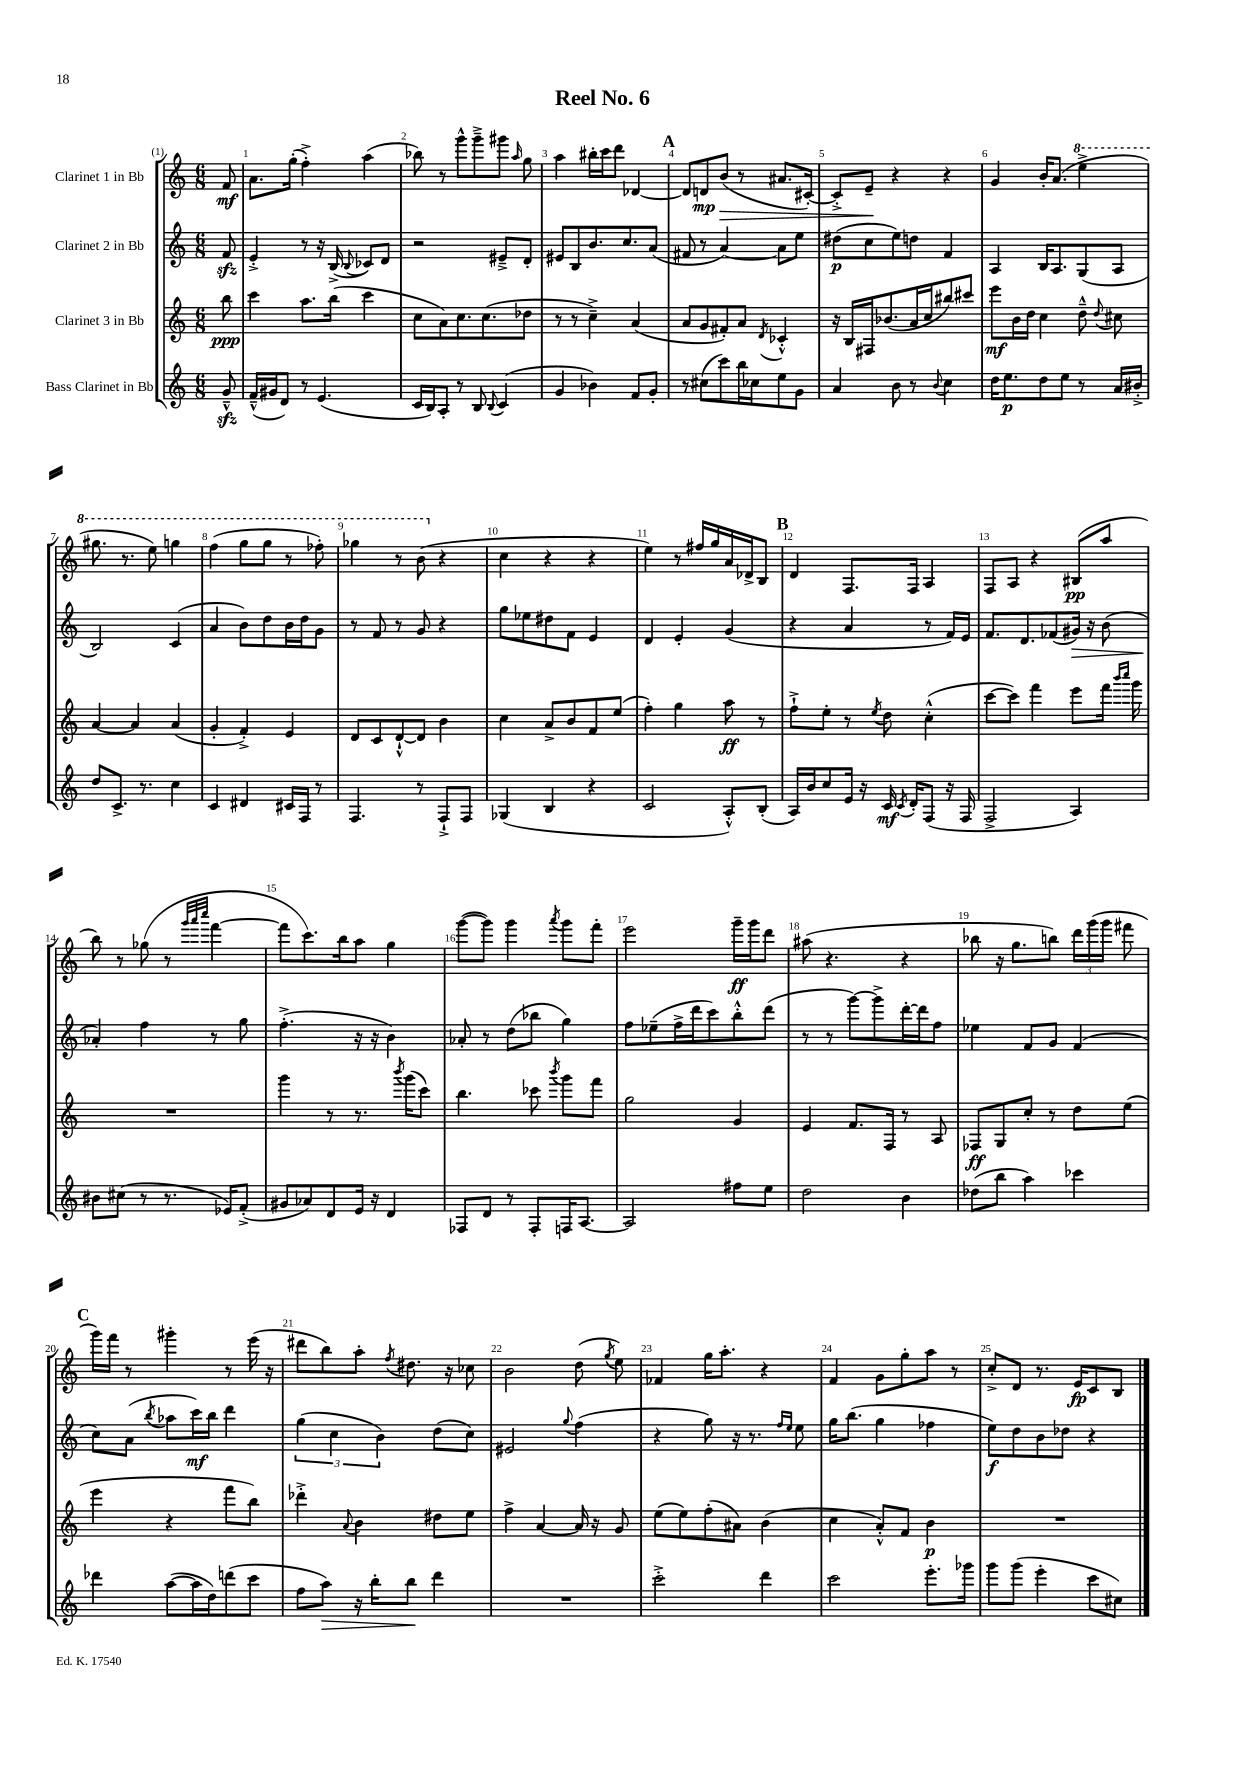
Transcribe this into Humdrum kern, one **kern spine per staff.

**kern	**dynam	**kern	**dynam	**kern	**dynam	**kern	**dynam
*part4	*part4	*part3	*part3	*part2	*part2	*part1	*part1
*staff4	*staff4	*staff3	*staff3	*staff2	*staff2	*staff1	*staff1
*I"Bass Clarinet in Bb	*	*I"Clarinet 3 in Bb	*	*I"Clarinet 2 in Bb	*	*I"Clarinet 1 in Bb	*
*clefG2	*	*clefG2	*	*clefG2	*	*clefG2	*
*k[]	*	*k[]	*	*k[]	*	*k[]	*
*M6/8	*	*M6/8	*	*M6/8	*	*M6/8	*
=	=	=	=	=	=	=	=
8gzz~^^/	.	8bb\	ppp	8fzz/	.	8f/	mf
=1	=1	=1	=1	=1	=1	=1	=1
(16f~^^/LL	.	4ccc\	.	4e'^/	.	8.a\L	.
16g#X/J	.	.	.	.	.	.	.
8d/J)	.	.	.	.	.	.	.
.	.	.	.	.	.	(16gg'\Jk	.
8r	.	8.aa\L	.	8r	.	4ff'^\)	.
(4.e/	.	.	.	16r	.	.	.
.	.	(16bb\Jk	.	(16B^/	.	.	.
.	.	.	.	8qqB/	.	.	.
.	.	4ccc\	.	8c-X/L)	.	(4aa\	.
.	.	.	.	8d/J	.	.	.
=2	=2	=2	=2	=2	=2	=2	=2
16c/LL	.	8cc\L	.	2r	.	8bb-X\)	.
16B/J)	.	.	.	.	.	.	.
8A'/J	.	8a\)	.	.	.	8r	.
8r	.	8.cc\	.	.	.	8ggg^^\L	.
8B/	.	.	.	.	.	8ggg~^\	.
.	.	(8.cc\	.	.	.	.	.
8qqB/	.	.	.	.	.	.	.
(4c/	.	.	.	8e#X~^/L	.	8ggg#X\J	.
.	.	.	.	.	.	16qqaa/	.
.	.	8dd-X\J	.	8d'/J	.	8gg\	.
=3	=3	=3	=3	=3	=3	=3	=3
4g/	.	8r	.	8e#X/L	.	4aa\	.
.	.	8r	.	8B/	.	.	.
4b-X\)	.	4cc~^\)	.	8.b/	.	16bb#X'\LL	.
.	.	.	.	.	.	16ccc\J	.
.	.	.	.	.	.	8ddd\J	.
.	.	.	.	8.cc/	.	.	.
8f/L	.	(4a/	.	.	.	[4d-X/	.
8g'/J	.	.	.	(8a/J	.	.	.
!!LO:REH:place=s1:t=A
=4	=4	=4	=4	=4	=4	=4	=4
8r	.	8a/L	.	8f#X/	.	8d-/L]	.
(8cc#X\L	.	8g/	.	8r	.	8dn/	mp
!	!	!	!	!	!	!	!LO:HP:b
8ccc\)	.	8f#X'/)	.	[4a/)	.	(8b/J	>
16bb\L	.	8a/J	.	.	.	8r	.
16cc-X\J	.	.	.	.	.	.	.
.	.	8qd/	.	.	.	.	.
8ee\	.	4c-X'^^/	.	8a\L]	.	8.a#X/L	.
8g\J	.	.	.	8ee\J	.	.	.
.	.	.	.	.	.	[16c#X'/Jk)	.
=5	=5	=5	=5	=5	=5	=5	=5
4a/	.	16r	.	(8dd#X\L	p	8c#'^/L]	.
.	.	16B/LL	.	.	.	.	.
.	.	16F#X/J	.	8cc\	.	8e~/J	.
.	.	(8.b-X/	.	.	.	.	.
8b\	.	.	.	8ee\)	.	4r	]
8r	.	16a/L	.	8ddn\J	.	.	.
.	.	16cc/J	.	.	.	.	.
8qqb/	.	.	.	.	.	.	.
4cc\	.	8bb#X/)	.	4f/	.	4r	.
.	.	8ccc#X/J	.	.	.	.	.
=6	=6	=6	=6	=6	=6	=6	=6
16dd\KL	.	8eee\L	mf	4A/	.	4g/	.
8.ee\	p	.	.	.	.	.	.
.	.	16b\L	.	.	.	.	.
.	.	16dd\JJ	.	.	.	.	.
8dd\	.	4cc\	.	16B/KL	.	16b'/KL	.
.	.	.	.	8.A/	.	(8.a/J	.
8ee\J	.	.	.	.	.	.	.
*	*	*	*	*	*	*8va	*
8r	.	8dd~^^\	.	(8G/	.	4eee^\	.
.	.	8qqdd/	.	.	.	.	.
16a/LL	.	8cc#X\	.	8A/J	.	.	.
16b#X'^/JJ	.	.	.	.	.	.	.
!!LO:LB:g=z
=7	=7	=7	=7	=7	=7	=7	=7
8dd/L	.	[4a/	.	2B/)	.	8.ggg#X\	.
8.c^/J	.	.	.	.	.	.	.
.	.	.	.	.	.	8.r	.
.	.	4a/]	.	.	.	.	.
8.r	.	.	.	.	.	.	.
.	.	.	.	.	.	8eee\)	.
4cc\	.	(4a/	.	(4c/	.	4gggn\	.
=8	=8	=8	=8	=8	=8	=8	=8
4c/	.	4g'/	.	4a/	.	(4fff\	.
4d#X/	.	4f'^/)	.	8b\L)	.	8ggg\L	.
.	.	.	.	8dd\	.	8ggg\J	.
16c#X/LL	.	4e/	.	16b\L	.	8r	.
16F/JJ	.	.	.	16dd\J	.	.	.
8r	.	.	.	8g\J	.	8fff-X'\)	.
=9	=9	=9	=9	=9	=9	=9	=9
4.F/	.	8d/L	.	8r	.	4ggg-X\	.
.	.	8c/	.	8f/	.	.	.
.	.	[8d`^^/	.	8r	.	8r	.
8r	.	8d/J]	.	8g/	.	(8bb\	.
*	*	*	*	*	*	*X8va	*
8F`^/L	.	4b\	.	4r	.	4r	.
8F/J	.	.	.	.	.	.	.
=10	=10	=10	=10	=10	=10	=10	=10
(4G-X/	.	4cc\	.	8gg\L	.	4cc\	.
.	.	.	.	8ee-X\	.	.	.
4B/	.	8a^/L	.	8dd#X\	.	4r	.
.	.	8b/	.	8f\J	.	.	.
4r	.	8f/	.	4e/	.	4r	.
.	.	(8ee/J	.	.	.	.	.
=11	=11	=11	=11	=11	=11	=11	=11
2c/	.	4ff'\)	.	4d/	.	4ee\)	.
.	.	4gg\	.	4e'/	.	8r	.
.	.	.	.	.	.	16ff#X/LL	.
.	.	.	.	.	.	16gg/	.
8A'^^/L)	.	8aa\	ff	(4g/	.	16a/	.
.	.	.	.	.	.	16d-X^/J	.
(8B'/J	.	8r	.	.	.	8B/J	.
!!LO:REH:place=s1:t=B
=12	=12	=12	=12	=12	=12	=12	=12
16A/LL)	.	8ff`^\L	.	4r	.	4d/	.
16b/J	.	.	.	.	.	.	.
8cc/	.	8ee'\J	.	.	.	.	.
16e/Jk	.	8r	.	4a/	.	8.F/L	.
16r	.	.	.	.	.	.	.
.	.	8qee/	.	.	.	.	.
16c/	mf	8dd\	.	.	.	.	.
8qc/	.	.	.	.	.	.	.
16d'/KL	.	.	.	.	.	16F/Jk	.
(8F/J	.	(4cc'^^\	.	8r	.	4A/	.
16r	.	.	.	16f/LL)	.	.	.
16F/	.	.	.	16e/JJ	.	.	.
=13	=13	=13	=13	=13	=13	=13	=13
2F^/	.	[8ccc\L	.	8.f/L	.	8F/L	.
.	.	8ccc\J])	.	.	.	8A/J	.
.	.	.	.	8.d/	.	.	.
.	.	4fff\	.	.	.	4r	.
.	.	.	.	(8f-X/	.	.	.
!	!	!	!	!	!LO:HP:b	!	!
4A/)	.	8eee\L	.	16g#X/Jk)	>	(8B#X/L	pp
.	.	.	.	16r	.	.	.
.	.	16fff\Jk	.	(8b\	.	8aa/J	.
.	.	16qqbbb/LL	.	.	.	.	.
.	.	16qqcccc/JJ	.	.	.	.	.
.	.	16ggg\	.	.	.	.	.
!!LO:LB:g=z
=14	=14	=14	=14	=14	=14	=14	=14
8b#X\L	.	2.r	.	4a-X'/)	.	8bb\)	.
(8cc#X\J	.	.	.	.	.	8r	.
8r	.	.	.	4ff\	]	(8gg-X\	.
8.r	.	.	.	.	.	8r	.
.	.	.	.	.	.	32qqggg/LLL	.
.	.	.	.	.	.	32qqaaa/	.
.	.	.	.	.	.	32qqcccc/JJJ	.
.	.	.	.	8r	.	[4fff\	.
16e-X/KL)	.	.	.	.	.	.	.
(8f'^/J	.	.	.	8gg\	.	.	.
=15	=15	=15	=15	=15	=15	=15	=15
8g#X/L	.	4ggg\	.	(4.ff'^\	.	8fff\L]	.
8a-X/)	.	.	.	.	.	8.ccc\)	.
8d/	.	8r	.	.	.	.	.
.	.	.	.	.	.	16bb\k	.
16e/Jk	.	8.r	.	16r	.	8aa\J	.
16r	.	.	.	16r	.	.	.
4d/	.	.	.	4b\)	.	4gg\	.
.	.	8qbbb/	.	.	.	.	.
.	.	(16ggg\KL	.	.	.	.	.
.	.	8ccc\J)	.	.	.	.	.
=16	=16	=16	=16	=16	=16	=16	=16
8F-X/L	.	4.bb\	.	8a-X'/	.	([8ggg\L	.
8d/J	.	.	.	8r	.	8ggg\J])	.
8r	.	.	.	(8dd\L	.	4ggg\	.
8F-'/L	.	8ccc-X\	.	8bb-X\J	.	.	.
.	.	8qbbb/	.	.	.	8qaaa/	.
16Fn/K	.	8ggg\L	.	4gg\)	.	8ggg\L	.
[8.A/J	.	.	.	.	.	.	.
.	.	8fff\J	.	.	.	8fff'\J	.
=17	=17	=17	=17	=17	=17	=17	=17
2A/]	.	2gg\	.	8ff\L	.	2eee\	.
.	.	.	.	(8ee-X~\	.	.	.
.	.	.	.	16ff^\L	.	.	.
.	.	.	.	16ddd\J	.	.	.
.	.	.	.	8ccc\)	.	.	.
8ff#X\L	.	4g/	.	8bb'^^\	.	16ggg~\LL	ff
.	.	.	.	.	.	16ggg\J	.
8ee\J	.	.	.	(8ddd\J	.	8ddd\J	.
=18	=18	=18	=18	=18	=18	=18	=18
2dd\	.	4e/	.	8r	.	(8aa#X\	.
.	.	.	.	8r	.	4.r	.
.	.	8.f/L	.	[8ggg\L)	.	.	.
.	.	.	.	8ggg^\]	.	.	.
.	.	16F/Jk	.	.	.	.	.
4b\	.	8r	.	[16ddd'\L	.	4r	.
.	.	.	.	16ddd\J]	.	.	.
.	.	8A/	.	8ff\J	.	.	.
=19	=19	=19	=19	=19	=19	=19	=19
(8dd-X\L	.	8F-X/L	ff	4ee-X\	.	8bb-X\	.
8bb\J	.	8G/	.	.	.	16r	.
.	.	.	.	.	.	8.gg\L	.
4aa\)	.	8cc'/J	.	8f/L	.	.	.
.	.	8r	.	8g/J	.	8bbn\J)	.
4ccc-X\	.	8dd\L	.	(4f/	.	24ddd\LL	.
.	.	.	.	.	.	(24ggg\	.
.	.	.	.	.	.	24ggg\JJ	.
.	.	(8ee\J	.	.	.	8fff#X\	.
!!LO:LB:g=z
!!LO:REH:place=s1:t=C
=20	=20	=20	=20	=20	=20	=20	=20
4ddd-X\	.	4eee\	.	8cc\L)	.	16ggg\LL)	.
.	.	.	.	.	.	16fff\JJ	.
.	.	.	.	(8a\J	.	8r	.
.	.	.	.	8qbb/	.	.	.
([8aa\L	.	4r	.	8aa-X\L	.	4ggg#X'\	.
16aa\L]	.	.	.	16ccc\L)	mf	.	.
16dd\J)	.	.	.	16bb\JJ	.	.	.
(8dddn\	.	8fff\L	.	4ddd\	.	8r	.
8ccc\J	.	8bb\J)	.	.	.	(16eee\	.
.	.	.	.	.	.	16r	.
=21	=21	=21	=21	=21	=21	=21	=21
8ff\L	.	4ddd-X'^\	.	(6gg\	.	8ddd#X\L	.
!	!LO:HP:b	!	!	!	!	!	!
8aa\J)	>	.	.	.	.	8bb\)	.
.	.	.	.	6cc\	.	.	.
.	.	8qqa/	.	.	.	.	.
16r	.	4b\	.	.	.	8aa'\J	.
16bb'\KL	.	.	.	.	.	.	.
.	.	.	.	6b\)	.	.	.
.	.	.	.	.	.	8qff/	.
8bb\J	.	.	.	.	.	8.dd#X\	.
4ddd\	]	8dd#X\L	.	(8dd\L	.	.	.
.	.	.	.	.	.	16r	.
.	.	8ee\J	.	8cc\J)	.	8cc-X\	.
=22	=22	=22	=22	=22	=22	=22	=22
2.r	.	4ff^\	.	2e#X/	.	2b\	.
.	.	[4a/	.	.	.	.	.
.	.	.	.	8qqgg/	.	.	.
.	.	16a/]	.	(4ff\	.	(8dd\	.
.	.	16r	.	.	.	.	.
.	.	.	.	.	.	8qgg/	.
.	.	8g/	.	.	.	8ee\)	.
=23	=23	=23	=23	=23	=23	=23	=23
2ccc'^\	.	(8ee\L	.	4r	.	4f-X/	.
.	.	8ee\)	.	.	.	.	.
.	.	(8ff'\	.	8gg\)	.	16gg\KL	.
.	.	.	.	.	.	8.aa'\J	.
.	.	8a#X\J)	.	16r	.	.	.
.	.	.	.	8.r	.	.	.
4ddd\	.	(4b\	.	.	.	4r	.
.	.	.	.	16qqff/LL	.	.	.
.	.	.	.	16qqee/JJ	.	.	.
.	.	.	.	8ee\	.	.	.
=24	=24	=24	=24	=24	=24	=24	=24
2ccc\	.	4cc\	.	16gg\KL	.	4f/	.
.	.	.	.	(8.bb\J	.	.	.
.	.	8a'^^/L)	.	4gg\	.	8g\L	.
.	.	8f/J	.	.	.	8gg'\	.
8.eee'\L	.	4b\	p	4ff-X\	.	8aa\J	.
.	.	.	.	.	.	8r	.
16ggg-X\Jk	.	.	.	.	.	.	.
=25	=25	=25	=25	=25	=25	=25	=25
8ggg\L	.	2.r	.	8ee\L)	f	8cc'^/L	.
(8ggg\J	.	.	.	8dd\	.	8d/J	.
4eee'\	.	.	.	8b\	.	8.r	.
.	.	.	.	8dd-X\J	.	.	.
.	.	.	.	.	.	16e/KL	fp
8ccc\L	.	.	.	4r	.	8c/	.
8cc#X\J)	.	.	.	.	.	8B/J	.
==	==	==	==	==	==	==	==
*-	*-	*-	*-	*-	*-	*-	*-
